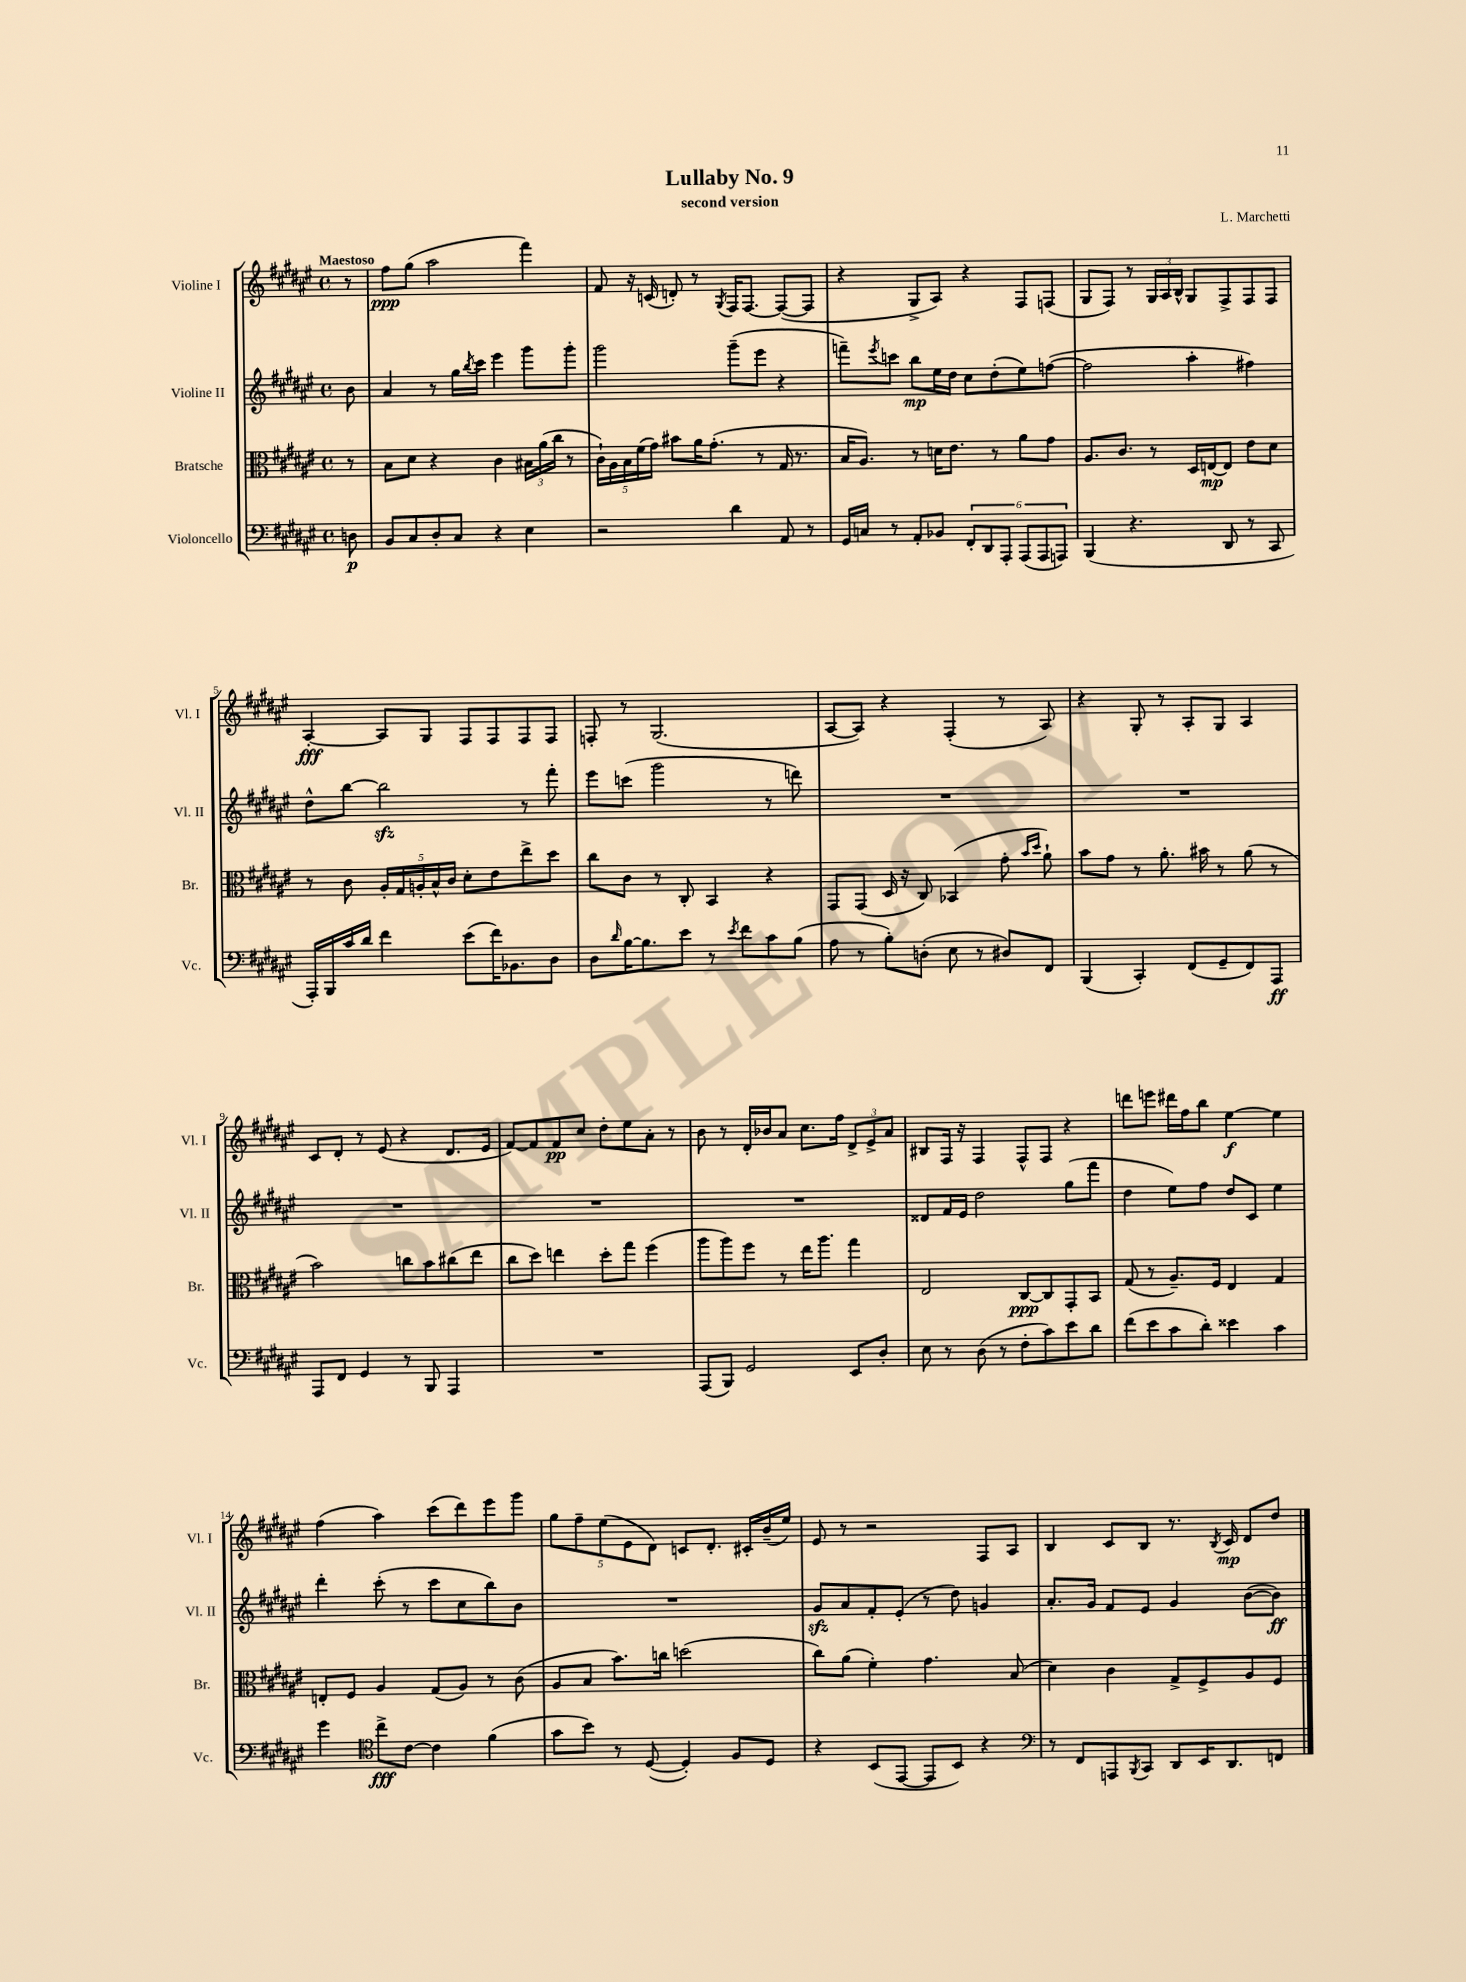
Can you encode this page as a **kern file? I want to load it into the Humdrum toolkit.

**kern	**dynam	**kern	**dynam	**kern	**dynam	**kern	**dynam
*part4	*part4	*part3	*part3	*part2	*part2	*part1	*part1
*staff4	*staff4	*staff3	*staff3	*staff2	*staff2	*staff1	*staff1
*I"Violoncello	*	*I"Bratsche	*	*I"Violine II	*	*I"Violine I	*
*I'Vc.	*	*I'Br.	*	*I'Vl. II	*	*I'Vl. I	*
*clefF4	*	*clefC3	*	*clefG2	*	*clefG2	*
*k[f#c#g#d#a#e#]	*	*k[f#c#g#d#a#e#]	*	*k[f#c#g#d#a#e#]	*	*k[f#c#g#d#a#e#]	*
*M4/4	*	*M4/4	*	*M4/4	*	*M4/4	*
*met(c)	*	*met(c)	*	*met(c)	*	*met(c)	*
=	=	=	=	=	=	=	=
!	!	!	!	!	!	!LO:TX:a:B:t=Maestoso	!
8Dn\	p	8r	.	8b\	.	8r	.
=1	=1	=1	=1	=1	=1	=1	=1
8BB/L	.	8B\L	.	4a#/	.	8ff#\L	ppp
8C#/	.	8d#\J	.	.	.	(8gg#\J	.
8D#'/	.	4r	.	8r	.	2aa#\	.
8C#/J	.	.	.	16gg#\LL	.	.	.
.	.	.	.	8qbb/	.	.	.
.	.	.	.	16ccc#\JJ	.	.	.
4r	.	4c#\	.	4eee#\	.	.	.
4E#\	.	24B#X\LL	.	8ggg#\L	.	4fff#\)	.
.	.	(24a#\	.	.	.	.	.
.	.	24cc#\JJ	.	.	.	.	.
.	.	8r	.	8ggg#'\J	.	.	.
=2	=2	=2	=2	=2	=2	=2	=2
2r	.	20c#`\LL)	.	2ggg#\	.	8f#/	.
.	.	20A#\	.	.	.	.	.
.	.	20B\	.	.	.	.	.
.	.	.	.	.	.	16r	.
.	.	(20f#\	.	.	.	.	.
.	.	.	.	.	.	(16cn/	.
.	.	20g#\JJ)	.	.	.	.	.
.	.	8b#X\L	.	.	.	8dn'/)	.
.	.	16a#\K	.	.	.	8r	.
.	.	(8.g#'\J	.	.	.	.	.
.	.	.	.	.	.	8qG#/	.
4d#\	.	.	.	(8ggg#~\L	.	16F#/KL	.
.	.	.	.	.	.	[8.F#/J	.
.	.	8r	.	8eee#\J	.	.	.
8AA#/	.	16G#/	.	4r	.	(8F#/L_	.
.	.	8.r	.	.	.	.	.
8r	.	.	.	.	.	8F#/J]	.
=3	=3	=3	=3	=3	=3	=3	=3
16GG#/LL	.	16B/KL	.	8fffn~\L)	.	4r	.
16Cn/JJ	.	8.A#/J)	.	.	.	.	.
.	.	.	.	8qeee#/	.	.	.
8r	.	.	.	8cccn\J	.	.	.
8AA#'/L	.	8r	.	8bb\L	mp	8G#^/L	.
8BB-X/J	.	16dn\KL	.	16ee#\L	.	8A#/J)	.
.	.	8.e#\J	.	16dd#\JJ	.	.	.
12FF#'/L	.	.	.	8cc#\L	.	4r	.
12DD#/	.	.	.	.	.	.	.
.	.	8r	.	(8dd#'\	.	.	.
12AAA#'/J	.	.	.	.	.	.	.
(12AAA#/L	.	8a#\L	.	8ee#\)	.	8F#/L	.
12AAA#/	.	.	.	.	.	.	.
.	.	8g#\J	.	([8ffn\J	.	(8Fn/J	.
12AAAn/J)	.	.	.	.	.	.	.
=4	=4	=4	=4	=4	=4	=4	=4
(4BBB/	.	8.A#/L	.	2ff\]	.	8G#/L	.
.	.	.	.	.	.	8F#/J)	.
.	.	8.c#/J	.	.	.	.	.
4.r	.	.	.	.	.	8r	.
.	.	8r	.	.	.	24G#/LL	.
.	.	.	.	.	.	24A#/	.
.	.	.	.	.	.	24B^^/JJ	.
.	.	16D#/LL	.	4aa#'\	.	8G#/L	.
.	.	[16En/J	mp	.	.	.	.
8DD#/	.	8E/J]	.	.	.	8F#^/	.
8r	.	8e#\L	.	4ff#X\)	.	8F#/	.
8CC#/	.	8d#\J	.	.	.	8F#/J	.
!!LO:LB:g=z
=5	=5	=5	=5	=5	=5	=5	=5
16AAA#'/LL)	.	8r	.	8dd#^^\L	.	[4A#'/	fff
16BBB/	.	.	.	.	.	.	.
16c#/	.	8c#\	.	[8bb\J	.	.	.
16d#/JJ	.	.	.	.	.	.	.
4f#\	.	20A#'/LL	.	2bbzz\]	.	8A#/L]	.
.	.	20G#/	.	.	.	.	.
.	.	20An'/	.	.	.	.	.
.	.	.	.	.	.	8G#/J	.
.	.	20B^^/	.	.	.	.	.
.	.	20c#/JJ	.	.	.	.	.
(8e#\L	.	8d#'\L	.	.	.	8F#/L	.
16f#\K)	.	8e#\	.	.	.	8F#/	.
8.BB-X\	.	.	.	.	.	.	.
.	.	8ee#^\	.	8r	.	8F#/	.
8D#\J	.	8dd#\J	.	8fff#'\	.	8F#/J	.
=6	=6	=6	=6	=6	=6	=6	=6
8D#\L	.	8cc#\L	.	8eee#\L	.	8Fn'/	.
16qqd#/	.	.	.	.	.	.	.
[16B\K	.	8c#\J	.	(8cccn\J	.	8r	.
8.B\]	.	.	.	.	.	.	.
.	.	8r	.	2ggg#\	.	(2.G#/	.
8e#\J	.	8C#'/	.	.	.	.	.
8r	.	4BB/	.	.	.	.	.
8qe#/	.	.	.	.	.	.	.
8f#\L	.	.	.	.	.	.	.
8c#\	.	4r	.	8r	.	.	.
(8B\J	.	.	.	8dddn\)	.	.	.
=7	=7	=7	=7	=7	=7	=7	=7
8A#\	.	8GG#/L	.	1r	.	[8A#/L	.
8r	.	(8GG#/J	.	.	.	8A#/J])	.
8B'\L)	.	16D#/	.	.	.	4r	.
.	.	16r	.	.	.	.	.
(8Dn'\J	.	8C#/)	.	.	.	.	.
8E#\	.	(4BB-X/	.	.	.	(4F#'/	.
8r	.	.	.	.	.	.	.
8D#X/L)	.	8g#'\	.	.	.	8r	.
.	.	16qqb/LL	.	.	.	.	.
.	.	16qqdd#/JJ	.	.	.	.	.
8FF#/J	.	8a#`\)	.	.	.	8A#/)	.
=8	=8	=8	=8	=8	=8	=8	=8
(4BBB/	.	8b\L	.	1r	.	4r	.
.	.	8g#\J	.	.	.	.	.
4CC#'/)	.	8r	.	.	.	8G#'/	.
.	.	8.a#'\	.	.	.	8r	.
(8FF#/L	.	.	.	.	.	8A#'/L	.
.	.	16b#X\	.	.	.	.	.
8GG#~/	.	8r	.	.	.	8G#/J	.
8FF#/)	.	(8a#\	.	.	.	4A#/	.
8AAA#/J	ff	8r	.	.	.	.	.
!!LO:LB:g=z
=9	=9	=9	=9	=9	=9	=9	=9
8AAA#/L	.	2b\)	.	1r	.	8c#/L	.
8FF#/J	.	.	.	.	.	8d#'/J	.
4GG#/	.	.	.	.	.	8r	.
.	.	.	.	.	.	(8e#/	.
8r	.	8ccn\L	.	.	.	4r	.
8BBB/	.	8b\	.	.	.	.	.
4AAA#/	.	(8cc#X\	.	.	.	8.d#/L	.
.	.	8ee#\J	.	.	.	.	.
.	.	.	.	.	.	16e#/Jk	.
=10	=10	=10	=10	=10	=10	=10	=10
1r	.	8cc#\L	.	1r	.	[8f#/L)	.
.	.	8dd#\J)	.	.	.	8f#/]	.
.	.	4een\	.	.	.	8f#/	pp
.	.	.	.	.	.	8cc#/J	.
.	.	8dd#'\L	.	.	.	8dd#'\L	.
.	.	8gg#\J	.	.	.	8ee#\	.
.	.	(4ff#\	.	.	.	8a#'\J	.
.	.	.	.	.	.	8r	.
=11	=11	=11	=11	=11	=11	=11	=11
(8AAA#/L	.	8aa#\L	.	1r	.	8b\	.
8BBB/J)	.	8aa#\)	.	.	.	8r	.
2GG#/	.	8ff#\J	.	.	.	16d#'/LL	.
.	.	.	.	.	.	16b-X/J	.
.	.	8r	.	.	.	8a#/J	.
.	.	16ee#\KL	.	.	.	8.cc#\L	.
.	.	8.aa#\J	.	.	.	.	.
.	.	.	.	.	.	16ff#\Jk	.
8EE#/L	.	4gg#\	.	.	.	12d#^/L	.
.	.	.	.	.	.	12e#^/	.
8D#'/J	.	.	.	.	.	.	.
.	.	.	.	.	.	12a#/J	.
=12	=12	=12	=12	=12	=12	=12	=12
8E#\	.	2E#/	.	8d##X/L	.	8B#X/L	.
8r	.	.	.	16f#/L	.	16F#/Jk	.
.	.	.	.	16e#/JJ	.	16r	.
(8D#\	.	.	.	2dd#\	.	4F#/	.
8r	.	.	.	.	.	.	.
8F#'\L	.	[8C#/L	ppp	.	.	8F#^^/L	.
8c#\)	.	8C#/]	.	.	.	8F#/J	.
8e#\	.	8GG#'/	.	(8gg#\L	.	4r	.
8d#\J	.	8BB/J	.	8fff#\J	.	.	.
=13	=13	=13	=13	=13	=13	=13	=13
(8f#\L	.	(8G#/	.	4dd#\	.	8dddn\L	.
8e#\	.	8r	.	.	.	8eeen\J	.
8c#\	.	8.A#~/L)	.	8ee#\L)	.	16ddd#X\LL	.
.	.	.	.	.	.	16ff#\J	.
8d#'\J)	.	.	.	8ff#\J	.	8bb\J	.
.	.	16F#/Jk	.	.	.	.	.
4e##X\	.	4E#/	.	8dd#/L	.	[4ee#\	f
.	.	.	.	8c#/J	.	.	.
4c#\	.	4G#/	.	4ee#\	.	4ee#\]	.
!!LO:LB:g=z
=14	=14	=14	=14	=14	=14	=14	=14
4g#\	.	8En'/L	.	4ddd#'\	.	(4ff#\	.
.	.	8F#/J	.	.	.	.	.
*clefC4	*	*	*	*	*	*	*
8cc#^\L	fff	4A#/	.	(8ccc#'\	.	4aa#\)	.
[8c#\J	.	.	.	8r	.	.	.
4c#\]	.	(8G#/L	.	8ccc#\L	.	(8ccc#\L	.
.	.	8A#/J)	.	8cc#\	.	8ddd#\)	.
(4f#\	.	8r	.	8bb\)	.	8eee#\	.
.	.	(8c#\	.	8b\J	.	8ggg#\J	.
=15	=15	=15	=15	=15	=15	=15	=15
8g#\L	.	8A#/L	.	1r	.	10gg#\L	.
.	.	.	.	.	.	10ff#~\	.
8b\J)	.	8B/J	.	.	.	.	.
.	.	.	.	.	.	(10ee#\	.
8r	.	8.b\L)	.	.	.	.	.
.	.	.	.	.	.	10e#\	.
([8D#/	.	.	.	.	.	.	.
.	.	.	.	.	.	10d#\J)	.
.	.	16ccn\Jk	.	.	.	.	.
4D#'/])	.	(2ddn\	.	.	.	8cn/L	.
.	.	.	.	.	.	8.d#'/J	.
8F#/L	.	.	.	.	.	.	.
.	.	.	.	.	.	16c#X'/LL	.
8D#/J	.	.	.	.	.	(16b~/	.
.	.	.	.	.	.	16ee#/JJ)	.
=16	=16	=16	=16	=16	=16	=16	=16
4r	.	8cc#\L)	.	8g#zz/L	.	8e#/	.
.	.	(8a#\J	.	8a#/	.	8r	.
(8BB/L	.	4f#'\)	.	8f#'/	.	2r	.
[8EE#/J	.	.	.	(8e#'/J	.	.	.
8EE#/L]	.	4.g#\	.	8r	.	.	.
8BB/J)	.	.	.	8dd#\)	.	.	.
4r	.	.	.	4gn/	.	8F#/L	.
.	.	(8B/	.	.	.	8A#/J	.
=17	=17	=17	=17	=17	=17	=17	=17
*clefF4	*	*	*	*	*	*	*
8r	.	4d#\)	.	8.a#'/L	.	4B/	.
8FF#/L	.	.	.	.	.	.	.
.	.	.	.	16g#/Jk	.	.	.
8AAAn/	.	4c#\	.	8f#/L	.	8c#/L	.
8qBBB/	.	.	.	.	.	.	.
8CC#/J	.	.	.	8e#/J	.	8B/J	.
8DD#/L	.	8G#^/L	.	4g#/	.	8.r	.
16EE#/K	.	8F#^/	.	.	.	.	.
.	.	.	.	.	.	8qB/	.
8.DD#/	.	.	.	.	.	16c#/	mp
.	.	8A#/	.	([8b\L	.	8d#/L	.
8FFn/J	.	8F#/J	.	8b\J])	ff	8dd#/J	.
==	==	==	==	==	==	==	==
*-	*-	*-	*-	*-	*-	*-	*-
